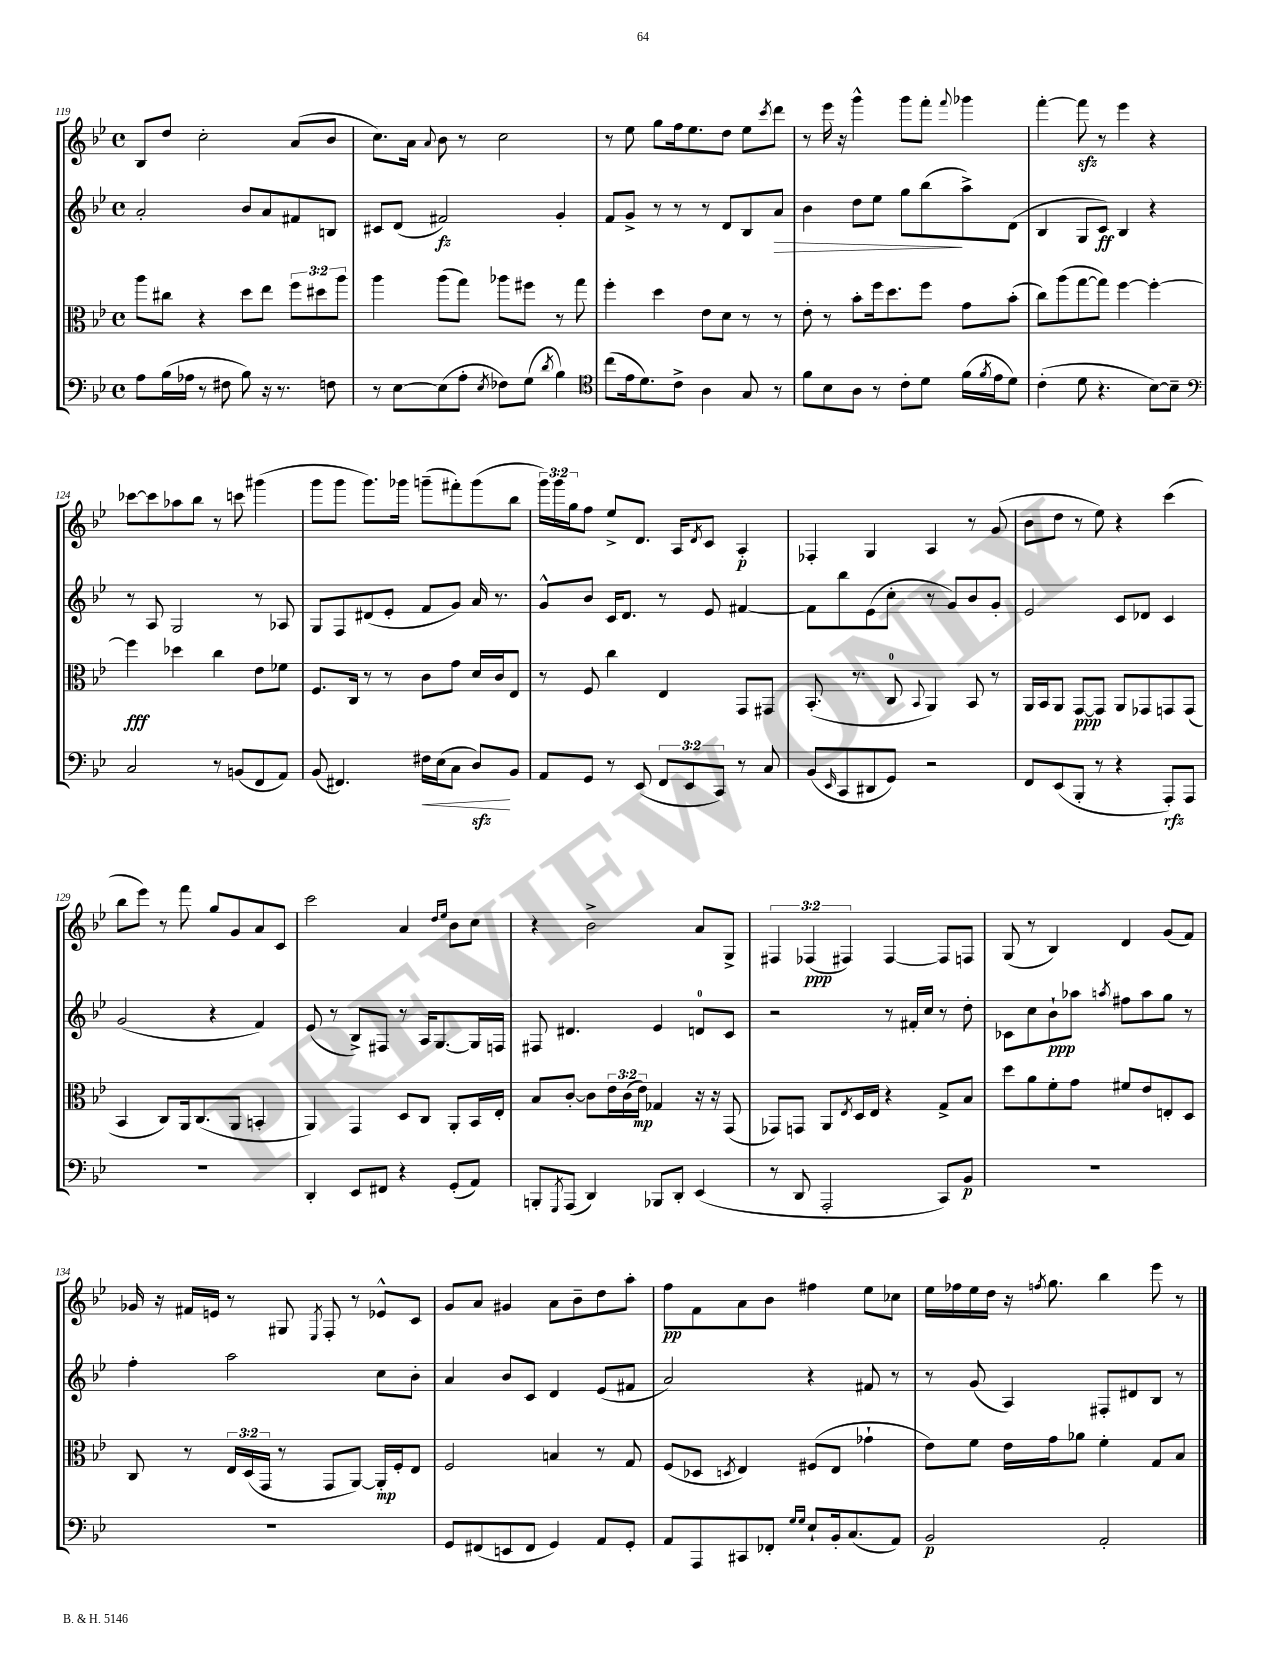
<<
\new StaffGroup <<
\new Staff = "s0" {
    \clef treble \key bes \major \defaultTimeSignature \time 4/4 \override Staff.TupletNumber.text = #tuplet-number::calc-fraction-text
    bes8 d''8 c''2-. a'8( bes'8 |
    c''8.) a'16 \appoggiatura { a'8 } bes'8 r8 c''2 |
    r8 ees''8 g''8 f''16 ees''8. d''8 ees''8 \acciaccatura { c'''8 } d'''8 |
    r8 ees'''16 r16 g'''4-^ g'''8 f'''8-. \appoggiatura { f'''8 } ges'''4 |
    f'''4~-. f'''8\sfz r8 ees'''4 r4 |
    ces'''8~ ces'''8 aes''8 bes''8 r8 c'''8 gis'''4( |
    g'''8 g'''8 g'''8.) ges'''16 g'''8--( fis'''8-.) g'''8( bes''8 |
    \tuplet 3/2 { g'''16) g'''16 g''16 } f''8 ees''8-> d'8. a16 \acciaccatura { d'8 } c'8 a4-.\p |
    fes4-. g4 a4 r8 g'8( |
    bes'8 d''8 r8 ees''8) r4 c'''4( |
    bes''8 ees'''8) r8 f'''8 g''8 g'8 a'8 c'8 |
    c'''2 a'4 \grace { d''16 ees''16 } bes'8 c''8 |
    r4 bes'2-> a'8 g8-> |
    \tuplet 3/2 { fis4 fes4\ppp( fis4) } fis4~ fis8 f8 |
    g8( r8 bes4) d'4 g'8( f'8) |
    ges'16 r16 fis'16 e'16 r8 gis8 \acciaccatura { ees8 } f8-. r8 ees'8-^ c'8 |
    g'8 a'8 gis'4 a'8 bes'8-- d''8 a''8-. |
    f''8\pp f'8 a'8 bes'8 fis''4 ees''8 ces''8 |
    ees''16 fes''16 ees''16 d''16 r16 \acciaccatura { f''8 } g''8. bes''4 ees'''8 r8 \bar "|." |
}
\new Staff = "s1" {
    \clef treble \key bes \major \defaultTimeSignature \time 4/4
    a'2-. bes'8 a'8 fis'8 b8 |
    cis'8 d'8( fis'2\fz) g'4-. |
    f'8 g'8-> r8 r8 r8 d'8 bes8 a'8\> |
    bes'4 d''8 ees''8 g''8 bes''8\!( a''8->) d'8( |
    bes4 g8 c'8\ff) bes4 r4 |
    r8 a8 g2 r8 aes8 |
    g8 f8 dis'8( ees'8-. f'8 g'8) a'16 r8. |
    g'8-^ bes'8 c'16 d'8. r8 ees'8 fis'4~ |
    fis'8 bes''8 ees'8( c''8-. r8 g'8) bes'8 g'8-. |
    ees'2 c'8 des'8 c'4 |
    g'2( r4 f'4) |
    ees'8( r8 bes8->) fis8 r8 a16 g8.~ g16 f16 |
    fis8 dis'4. ees'4 d'8-0 c'8 |
    r2 r8 fis'16-. c''16 r8 d''8-. |
    ces'8 c''8 bes'8-!\ppp aes''8 \acciaccatura { a''8 } fis''8 a''8 g''8 r8 |
    f''4-. a''2 c''8 bes'8-. |
    a'4 bes'8 c'8 d'4 ees'8( fis'8 |
    a'2) r4 fis'8 r8 |
    r8 g'8( a4) fis8-. dis'8 bes8 r8 \bar "|." |
}
\new Staff = "s2" {
    \clef alto \key bes \major \defaultTimeSignature \time 4/4 \override Staff.TupletNumber.text = #tuplet-number::calc-fraction-text
    a''8 cis''8 r4 d''8 ees''8 \tuplet 3/2 { f''8 dis''8 a''8 } |
    a''4 a''8( g''8) aes''8 fis''8 r8 g''8 |
    f''4-. d''4 ees'8 d'8 r8 r8 |
    ees'8-. r8 bes'8-. f''16 d''8. f''8 g'8 bes'8-.( |
    c''8) a''8( g''8~ g''8) f''4~ f''4~-. |
    f''4\fff des''4 c''4 ees'8 fes'8 |
    f8. c16 r8 r8 c'8 g'8 d'16 c'16 ees8 |
    r8 f8 c''4 ees4 g,8 gis,8 |
    bes,8.-.( r8. c8-0 \appoggiatura { bes,8 } a,4) bes,8 r8 |
    a,16 bes,16 a,8 g,8~\ppp g,8 a,8 ges,8 g,8 g,8( |
    bes,4 c8) a,16 c8.( a,8 b,4-. |
    a,4) g,4 d8 c8 a,8-. bes,16 ees16-. |
    bes8 c'8~-. c'8 \tuplet 3/2 { ees'16 c'16( ees'16\mp) } ges4 r16 r16 g,8( |
    ges,8) g,8 a,8 \acciaccatura { ees8 } d16 ees16 r4 g8-> bes8 |
    d''8 a'8 f'8-. g'8 fis'8 ees'8 e8-. d8 |
    c8 r8 \tuplet 3/2 { ees16 d16( g,16 } r8 g,8 a,8~) a,16-.\mp f16-. ees8 |
    f2 b4 r8 g8 |
    f8( des8 \acciaccatura { d8 } ees4) fis8( ees8 ges'4-! |
    ees'8) f'8 ees'16 g'16 aes'8 f'4-. g8 bes8 \bar "|." |
}
\new Staff = "s3" {
    \clef bass \key bes \major \defaultTimeSignature \time 4/4 \override Staff.TupletNumber.text = #tuplet-number::calc-fraction-text
    a8 bes16( aes16 r8 fis8 bes8) r16 r8. f8 |
    r8 ees8~ ees8( a8-. \acciaccatura { ees8 } fes8) g8( \acciaccatura { d'8 } bes4) |
    \clef tenor c''8( ees'16 d'8.) c'8-> a4 g8 r8 |
    f'8 bes8 a8 r8 c'8-. d'8 f'16( \acciaccatura { f'8 } ees'16 d'8) |
    c'4-.( d'8 r4. bes8~) bes8-- |
    \clef bass c2 r8 b,8( f,8 a,8) |
    bes,8( fis,4.) fis16\< ees16( c8 d8\sfz\!) bes,8 |
    a,8 g,8 r8 ees,8( \tuplet 3/2 { f,8 ees,8 c,8) } r8 c8 |
    bes,8( \grace { ees,16 } c,8 dis,8 g,8) r2 |
    f,8 ees,8( bes,,8-. r8 r4 a,,8-.\rfz) a,,8 |
    R1 |
    d,4-. ees,8 fis,8 r4 g,8-.( a,8) |
    b,,8-. \acciaccatura { g,,8 } a,,8( d,4) bes,,8 d,8-. ees,4( |
    r8 d,8 a,,2-. c,8) bes,8\p |
    R1 |
    R1 |
    g,8 fis,8( e,8 fis,8 g,4) a,8 g,8-. |
    a,8 a,,8 cis,8 fes,8-. \grace { g16 g16 } ees8-! bes,16-. c8.( a,8) |
    bes,2\p a,2-. \bar "|." |
}
>>
>>
\layout { \context { \Score currentBarNumber = #119 } }
